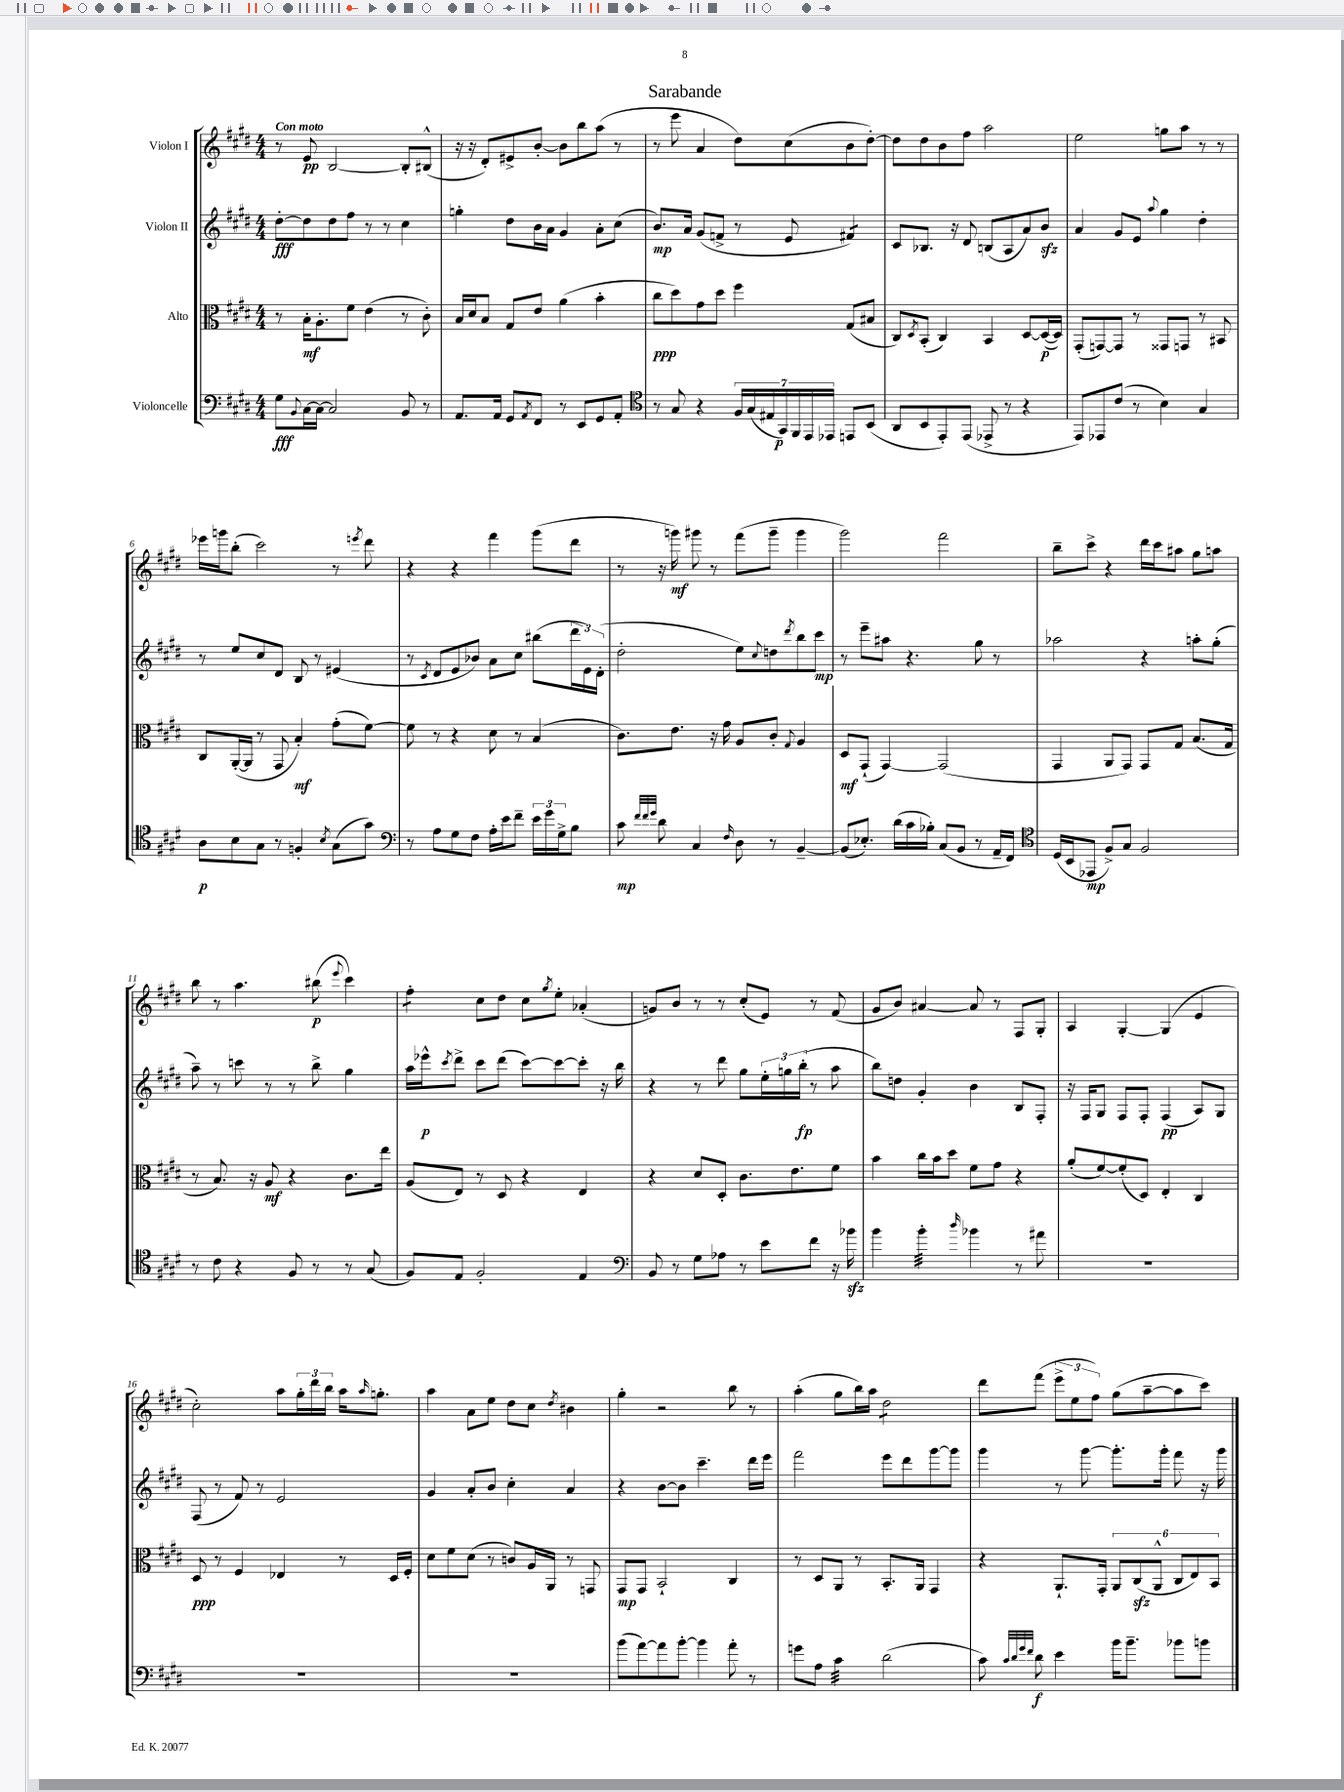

**kern	**kern	**kern	**kern
*staff4	*staff3	*staff2	*staff1
*clefF4	*clefC3	*clefG2	*clefG2
*k[f#c#g#d#]	*k[f#c#g#d#]	*k[f#c#g#d#]	*k[f#c#g#d#]
*M4/4	*M4/4	*M4/4	*M4/4
8G#	8r	[8dd#'	8r
8qqBB	.	.	.
[16C#	16B'	8dd#]	8e
16C#_	8.A'	.	.
2C#]	.	8dd#	[2B
.	8f#	8ff#	.
.	(4e	8r	.
.	.	8r	.
8BB	8r	4cc#	8B']
8r	8c#')	.	(8B#^^
=	=	=	=
8.AA	16B	4gg'	16r
.	16d#	.	16r
.	8B	.	8d#')
16AA	.	.	.
8GG#	8G#	8dd#	8e#^
8qAA	.	.	.
8FF#	8e	16b	[8b'
.	.	16a	.
8r	(4a	4g#	8b]
8EE	.	.	8bb
8GG#	4b'	8a'	(8aa
8AA'	.	(8cc#	8r
=	=	=	=
*clefC4	*	*	*
8r	8cc#	8.b)	8r
8G#	8dd#)	.	8eee
.	.	16a	.
4r	8g#	(8g#	4a
.	8dd#	8f^	.
28F#	4ff#	8r	8dd#)
(28G#	.	.	.
28E#	.	.	.
28GG#)	.	.	.
.	.	8e	(8cc#
28FF#	.	.	.
28EE	.	.	.
28EE-	.	.	.
8EE	(8G#	4f#)	8b
(8BB	8B#	.	[8dd#')
=	=	=	=
8AA	8C#)	8c#	8dd#]
.	8qD#	.	.
8BB	(8BB'	8.B-	8dd#
8EE')	4C#)	.	8b
.	.	16r	.
(8EE	.	8d#	8ff#
8EE-^	4BB	(8B	2aa
8r	.	8A	.
4r	[8D#	8a)	.
.	(16D#_	8b	.
.	16D#])	.	.
=	=	=	=
8EE)	(8GG#'	4a	2ee
8EE-	[8GG)	.	.
(8c#	8GG]	8g#	.
8r	8r	8e	.
.	.	8qqaa	.
4B)	8GG##	4gg#	8gg
.	8GG	.	8aa
4G#	8r	4dd#'	8r
.	8BB#	.	8r
=	=	=	=
8A	8C#	8r	16eee-
.	.	.	16ggg
8B	([16AA'	8ee	(8bb'
.	16AA]	.	.
8G#	8r	8cc#	2ccc#)
8r	8GG#	8d#	.
4F'	4B')	8B	.
.	.	8r	.
8qB	.	.	.
(8G#	(8g#'	(4e#	8r
.	.	.	8qeee
8g#)	[8f#)	.	8ddd#
=	=	=	=
*clefF4	*	*	*
8r	8f#]	8r	4r
.	.	8qc#	.
8A	8r	8d#	.
8G#	4r	8e	4r
8F#	.	8b-)	.
16A'	8d#	8a	4fff#
16e	.	.	.
8f#~	8r	8cc#	.
24e	(4B	(8bb#	(8ggg#
24g#	.	.	.
24G#^	.	.	.
8B	.	24ddd#	8ddd#
.	.	24e)	.
.	.	(24d#'	.
=	=	=	=
8c#	8.c#)	2dd#'	8r
32qqf#	.	.	.
32qqf#	.	.	.
32qqg#	.	.	.
8d#	.	.	16r
.	8.e	.	16ggg)
4C#	.	.	8ggg#
.	16r	.	8r
.	16g#	.	.
16qqF#	.	.	.
8D#	8A	8ee)	(8fff#
.	.	8qqcc#	.
8r	8c#'	8dd	8ggg#~
.	8qqG#	8qddd#	.
[4BB~	4A	8bb	4ggg#
.	.	8ccc#	.
=	=	=	=
(8BB]	8D#	8r	2ggg#)
8.E-')	(8GG#`	8eee~	.
.	[4GG#)	8aa#	.
(16d#	.	.	.
16c#	.	4.r	.
16B-')	.	.	.
(8C#	(2GG#]	.	2fff#
8BB	.	.	.
8r	.	8gg#	.
16AA~	.	8r	.
16FF#)	.	.	.
=	=	=	=
*clefC4	*	*	*
(16D#	4GG#	2aa-	8bb~
16BB	.	.	.
8EE-	.	.	8ccc#^
8F#^)	8AA	.	4r
8G#	8GG#)	.	.
2F#	8GG#	4r	16ddd#
.	.	.	16ccc#
.	8G#	.	8aa#
.	(8.B	8aa'	8gg#
.	.	(8gg#'	8aa
.	16G#	.	.
=	=	=	=
8r	8r	8aa~)	8bb
8c#	8.B)	8r	8r
4r	.	8ccc	4.aa
.	16r	.	.
.	8A	8r	.
8F#	4r	8r	.
8r	.	8bb^	(8bb#
.	.	.	8qqeee
8r	8.c#	4gg#	4ccc#)
(8G#	.	.	.
.	16ee	.	.
=	=	=	=
8F#)	(8A	16aa	4ff#'
.	.	16eee-^^	.
.	.	8qccc#	.
8E	8E)	8ddd#^	.
2F#'	8r	8ccc#	8cc#
.	8D#	(8ddd#	8dd#
.	4r	[8ccc#)	8cc#
.	.	.	8qgg#
.	.	8ccc#_	8ee'
4E	4E	8ccc#']	(4a-'
.	.	16r	.
.	.	16bb	.
=	=	=	=
*clefF4	*	*	*
8BB	4r	4r	8g)
8r	.	.	8b
8G#	8d#	8r	8r
8A-	8D#'	8ddd#	8r
8r	8.c#	8gg#	(8cc#'
8e	.	24ee'	8e)
.	.	24gg	.
.	8.e	.	.
.	.	(24bb'	.
8f#	.	8r	8r
16r	8f#	8aa	(8f#
16b-	.	.	.
=	=	=	=
4b	4b	8bb)	8g#
.	.	8dd	8b)
4b'	16cc#	4g#'	[4a#
.	16b	.	.
.	8dd#	.	.
16qqdd#	.	.	.
4b-	8f#	4b	8a#]
.	8g#	.	8r
8r	4r	8B	8F#
8a#	.	8F#'	8G#'
=	=	=	=
1r	(8a'	16r	4A
.	.	16F#	.
.	[8f#)	8G#	.
.	(8f#']	8F#	[4G#'
.	8D#)	8F#'	.
.	4E'	(4F#	(4G#]
.	4C#	8A)	4e
.	.	8G#	.
=	=	=	=
1r	8D#	(8F#	2cc#')
.	8r	8r	.
.	4F#	8f#)	.
.	.	8r	.
.	4E-	2e	8aa
.	.	.	24gg#'
.	.	.	24ddd#
.	.	.	24bb
.	8r	.	16aa
.	.	.	16qqaa
.	.	.	8.gg'
.	16D#	.	.
.	16F#'	.	.
=	=	=	=
1r	8d#	4g#	4aa
.	8f#	.	.
.	(8d#	8a'	8a
.	8r	8b	8ee
.	8c)	4cc#'	8dd#
.	16A	.	8cc#
.	16AA	.	.
.	.	.	8qdd#
.	8r	4a	4b#
.	8GG	.	.
=	=	=	=
(8b	8GG#	4r	4gg#'
[8a)	8GG#	.	.
8a]	2BB`	[8b	2r
[8b'	.	8b]	.
4b]	.	4.ccc#~	.
8a'	4C#	.	8bb
8r	.	16ddd#	8r
.	.	16eee	.
=	=	=	=
8g	8r	2fff#	(4aa'
8A	8D#	.	.
4c#	8AA	.	8gg#
.	8r	.	16bb)
.	.	.	16aa
(2d#	8.BB'	8eee	2dd#
.	.	8ddd#	.
.	16AA	.	.
.	4GG#	[8ggg#	.
.	.	8ggg#]	.
=	=	=	=
8c#)	4r	4ggg#	8ddd#
32qqc#	.	.	.
32qqd#	.	.	.
32qqg#	.	.	.
32qqf#	.	.	.
8d#	.	.	(8fff#
4e	8.AA`	8r	12eee^
.	.	.	12ee
.	.	[8ggg#	.
.	.	.	12ff#)
.	16GG#'	.	.
16b	12AA	8.ggg#']	(8gg#
8.b~	.	.	.
.	(12C#	.	.
.	.	.	[8aa~
.	12AA^^	.	.
.	.	16ggg#'	.
8b-	12C#	8fff#	8aa]
.	12E)	.	.
8b	.	16r	8ccc#)
.	12BB	.	.
.	.	16ggg#	.
==	==	==	==
*-	*-	*-	*-
